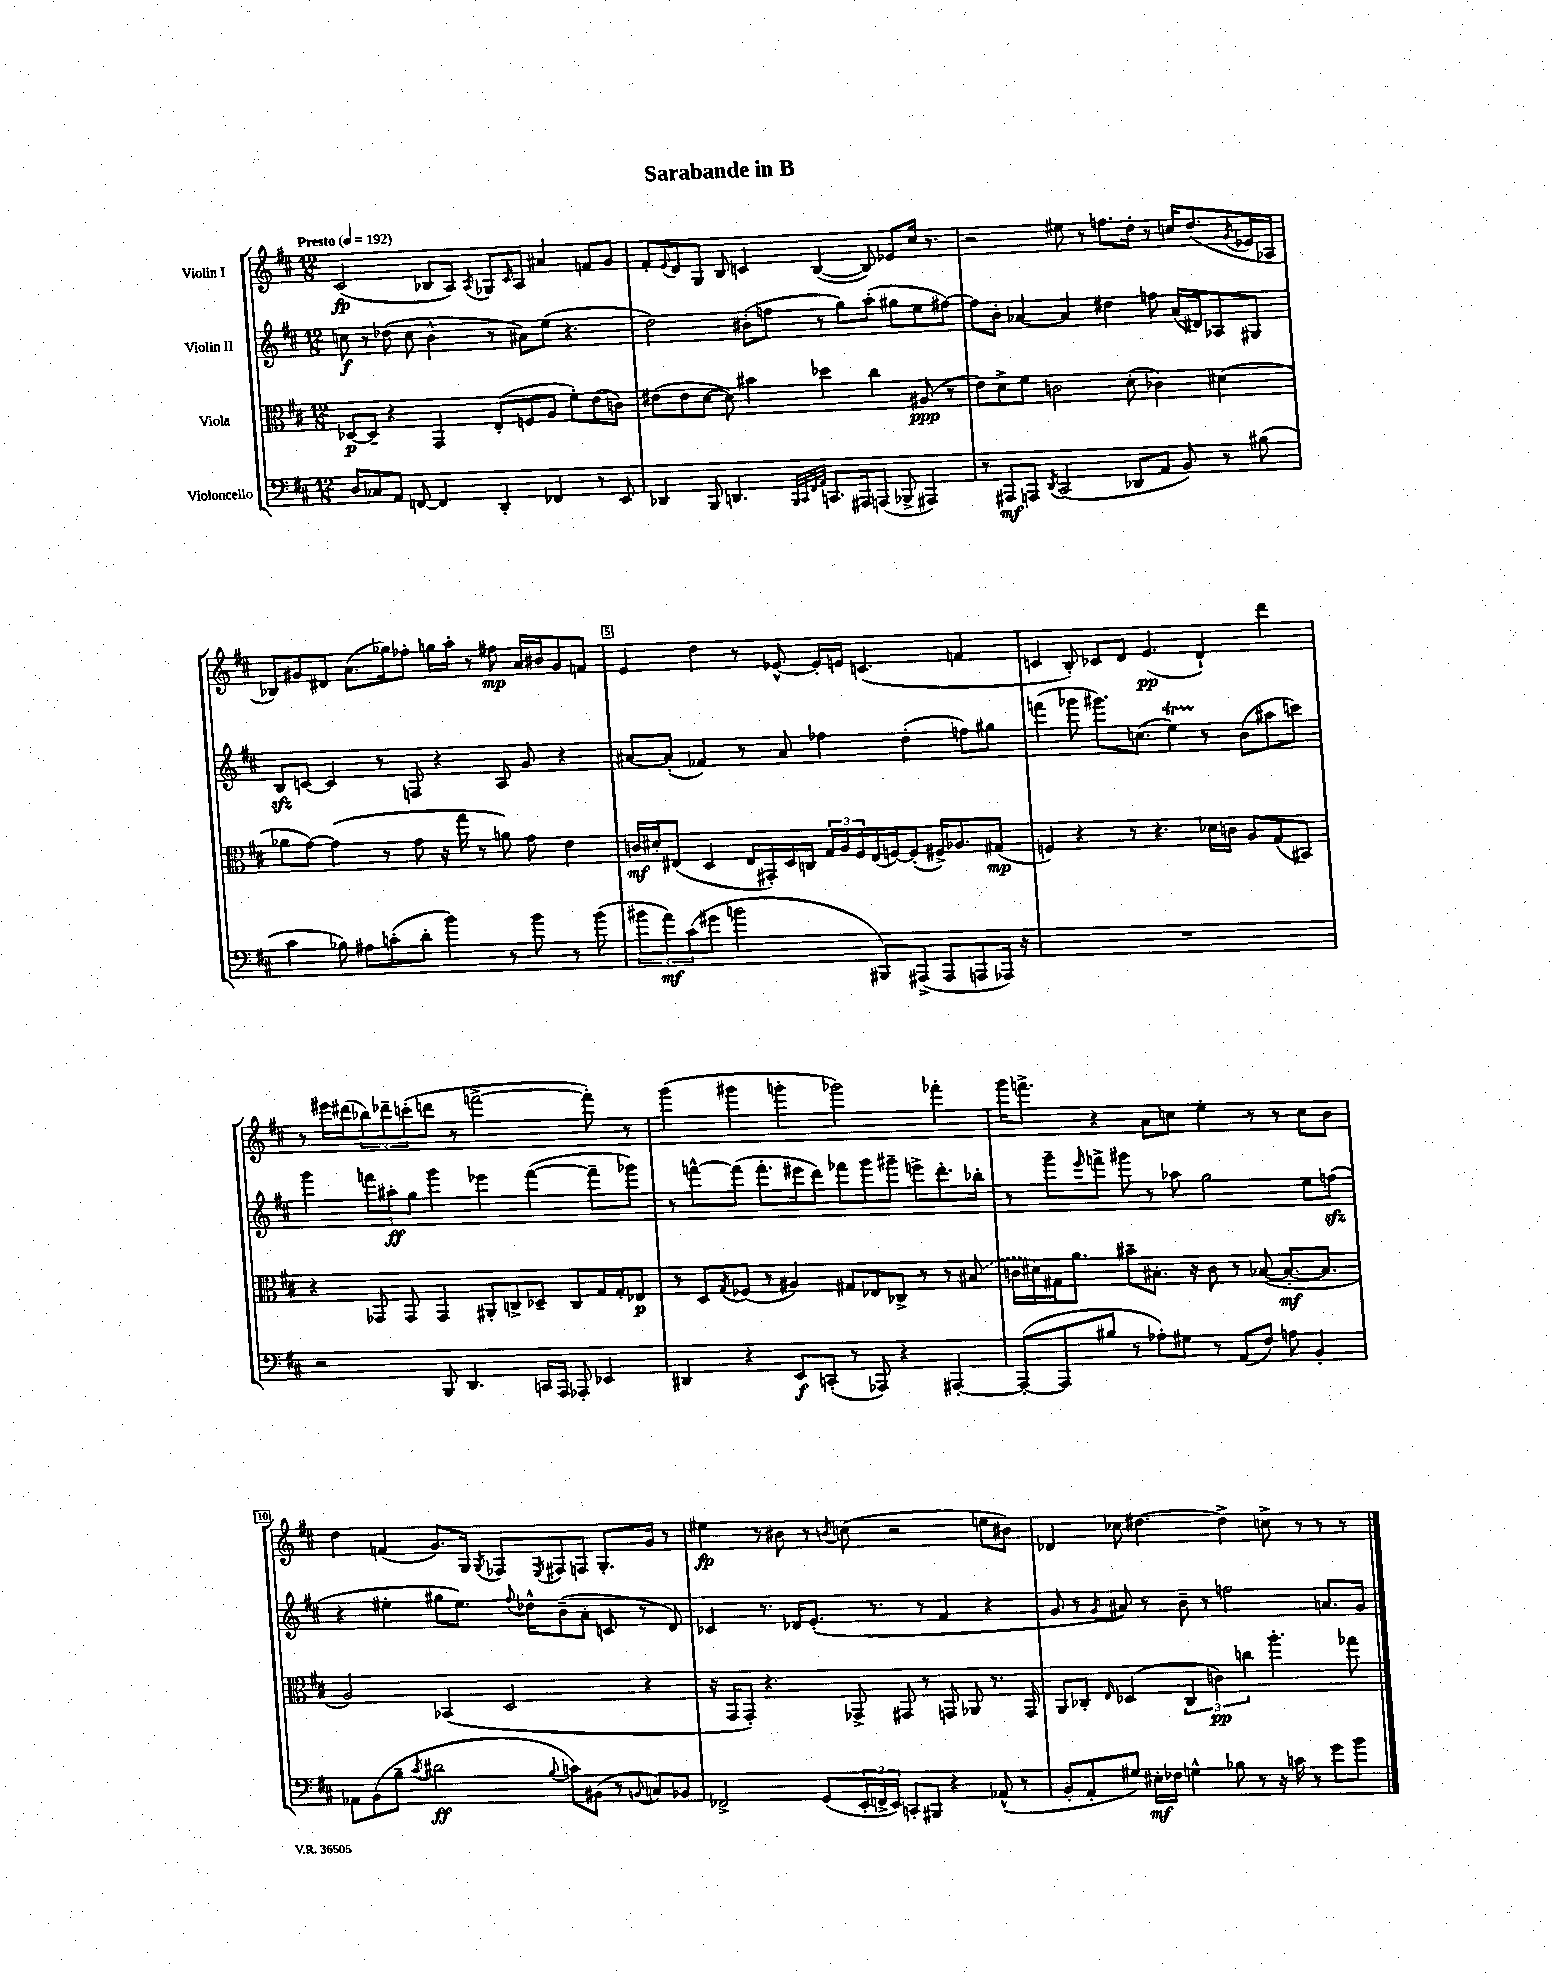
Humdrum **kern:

**kern	**dynam	**kern	**dynam	**kern	**dynam	**kern	**dynam
*part4	*part4	*part3	*part3	*part2	*part2	*part1	*part1
*staff4	*staff4	*staff3	*staff3	*staff2	*staff2	*staff1	*staff1
*I"Violoncello	*	*I"Viola	*	*I"Violin II	*	*I"Violin I	*
*clefF4	*	*clefC3	*	*clefG2	*	*clefG2	*
*k[f#c#]	*	*k[f#c#]	*	*k[f#c#]	*	*k[f#c#]	*
*M12/8	*	*M12/8	*	*M12/8	*	*M12/8	*
*MM192	*	*MM192	*	*MM192	*	*MM192	*
=1	=1	=1	=1	=1	=1	=1	=1
!	!	!	!	!	!	!LO:TX:a:B:t=Presto	!
8D/L	.	[8D-X/L	p	8ccn\	f	(2c#/	fp
8C-X/	.	8D-~/J]	.	8r	.	.	.
8AA/J	.	4r	.	(8dd-X\	.	.	.
[8FFn/	.	.	.	8cc\	.	.	.
4FF/]	.	4GG/	.	4b^^\	.	8B-X/L	.
.	.	.	.	.	.	8A/J)	.
.	.	.	.	.	.	8qA/	.
4DD'/	.	(8E'/L	.	8r	.	8G-X/L	.
.	.	.	.	.	.	16qqc#/	.
.	.	8Fn/	.	8a#X\L)	.	8A/J	.
4FF-X/	.	8A/J	.	(8ee\J	.	4a#X/	.
.	.	8f#'\L)	.	4.r	.	.	.
8r	.	(8e\	.	.	.	8fn/L	.
8EE/	.	8cn\J)	.	.	.	8g/J	.
=2	=2	=2	=2	=2	=2	=2	=2
4DD-X/	.	(8e#X\L	.	2dd\)	.	8f#'/L	.
.	.	.	.	.	.	8qqe/	.
.	.	8e#\	.	.	.	8d/	.
8BBB/	.	[8d\J	.	.	.	8G/J	.
4.DDn/	.	8d\])	.	.	.	8B/	.
.	.	4b#X\	.	(8b#X'\L	.	4cn/	.
.	.	.	.	8ffn\J	.	.	.
32qqBBB/LLL	.	.	.	.	.	.	.
32qqCC#/	.	.	.	.	.	.	.
32qqFF#/	.	.	.	.	.	.	.
32qqAA/JJJ	.	.	.	.	.	.	.
8.CCn/L	.	4dd-X\	.	8r	.	([4B/	.
.	.	.	.	8gg\L)	.	.	.
16AAA#X/k	.	.	.	.	.	.	.
(8AAAn/J	.	4cc#\	.	(8aa'\J	.	8B/])	.
8BBB-X^/	.	.	.	8gg#X\L	.	8e-X/L	.
4AAA#X/)	.	(8A#X/	ppp	8ee\	.	16cc#/Jk	.
.	.	.	.	.	.	8.r	.
.	.	8r	.	[8ff#X\J)	.	.	.
=3	=3	=3	=3	=3	=3	=3	=3
8r	.	8e\L)	.	8ff#\L]	.	2r	.
8AAA#X/L	mf	8d^\	.	8b'\J	.	.	.
8AAAn/J	.	8f#\J	.	[4a-X/	.	.	.
8qDD/	.	.	.	.	.	.	.
(2CC#/	.	2cn\	.	.	.	.	.
.	.	.	.	4a-/]	.	8ee#X\	.
.	.	.	.	.	.	8r	.
.	.	.	.	4dd#X\	.	8.ffn\L	.
8DD-X/L	.	(8d'\	.	.	.	.	.
.	.	.	.	.	.	16dd'\Jk	.
8AA/J	.	4c-X\)	.	8ffn\	.	8r	.
8BB/)	.	.	.	(16a-/LL	.	16ccn/KL	.
.	.	.	.	16d#X/J)	.	(8.dd/	.
8r	.	(4d#X\	.	8A-X/	.	.	.
.	.	.	.	.	.	8qg/	.
(8B#X\	.	.	.	8G#X/J	.	16e-X/L	.
.	.	.	.	.	.	16A-X/JJ	.
!!LO:LB:g=z
=4	=4	=4	=4	=4	=4	=4	=4
4c#\	.	8a-X\L	.	8Bzz/L	.	8B-X/L)	.
.	.	[8g\J)	.	[8cn/J	.	8g#X/	.
8B-X\)	.	(4g\]	.	4c/]	.	8d#X/J	.
8A#X\L	.	.	.	.	.	(8.a\L	.
(8cn'\	.	8r	.	8r	.	.	.
.	.	.	.	.	.	16gg-X\k)	.
8d'\J	.	8g\	.	8Fn/	.	8ff-X'\J	.
4b\)	.	16r	.	4r	.	16ggn\LL	.
.	.	16gg\	.	.	.	16aa'\JJ	.
.	.	8r	.	.	.	8r	.
8r	.	8an\)	.	8A/	.	8ff#X\	mp
8b\	.	8g\	.	8g/	.	16a/LL	.
.	.	.	.	.	.	16b#X/J	.
8r	.	4e\	.	4r	.	8g#/	.
(8b\	.	.	.	.	.	8fn/J	.
=5	=5	=5	=5	=5	=5	=5	=5
12b#X\L	.	16cn/LL	mf	[8a#X/L	.	4e/	.
.	.	16d#X'/J	.	.	.	.	.
12a\)	mf	.	.	.	.	.	.
.	.	(8E#X/J	.	(8a#'/J]	.	.	.
(12c#\	.	.	.	.	.	.	.
8g#X\J	.	4D/	.	4f-X/)	.	4dd\	.
2bn\	.	.	.	.	.	.	.
.	.	16E#/LL	.	8r	.	8r	.
.	.	16GG#X'/)	.	.	.	.	.
.	.	16D/	.	8a#/	.	[8e-X^^/	.
.	.	16Cn/JJ	.	.	.	.	.
.	.	24G/LL	.	4ff-X\	.	16e-'/LL]	.
.	.	24A/	.	.	.	.	.
.	.	.	.	.	.	16en/JJ	.
.	.	24F#/	.	.	.	.	.
8BBB#X/L)	.	(16E#/	.	.	.	(4.cn/	.
.	.	[16Fn/J)	.	.	.	.	.
(8AAA#X^/J	.	(8F'/J]	.	(4dd'\	.	.	.
8AAA#/L	.	16F#X^/KL)	.	.	.	.	.
.	.	8.A-X/	.	.	.	.	.
8AAAn/	.	.	.	8ffn\L)	.	4fn/	.
16AAA-X/Jk)	.	(8G#X/J	mp	8gg#X\J	.	.	.
16r	.	.	.	.	.	.	.
=6	=6	=6	=6	=6	=6	=6	=6
1.r	.	4Fn/)	.	(4fffn\	.	4cn/	.
.	.	4r	.	8ggg-X\	.	8B'/)	.
.	.	.	.	8.ggg#X\L)	.	8c-X/L	.
.	.	8r	.	.	.	8d/J	.
.	.	.	.	(8.ccn\J	.	.	.
.	.	4.r	.	.	.	(4.e/	pp
.	.	.	.	4eeT\)	.	.	.
.	.	16d-X\LL	.	8r	.	4d`/)	.
.	.	16cn\JJ	.	.	.	.	.
.	.	8A/L	.	(8b\L	.	.	.
.	.	(8G/	.	8aa#X\	.	4ddd\	.
.	.	8BB#X/J)	.	8cccn\J)	.	.	.
!!LO:LB:g=z
=7	=7	=7	=7	=7	=7	=7	=7
2r	.	4r	.	4ggg\	.	8r	.
.	.	.	.	.	.	16eee#X\LL	.
.	.	.	.	.	.	(16ddd#X\J	.
.	.	8GG-X/	.	12fffn\L	.	12bb-X\)	.
.	.	.	.	12aa#X'\	ff	12ddd-X~\	.
.	.	8GG-/	.	.	.	.	.
.	.	.	.	12gg\J	.	(12cccn'\	.
8BBB/	.	4GG-/	.	4ggg\	.	8dddn\J	.
4.DD/	.	.	.	.	.	8r	.
.	.	8AA#X'/L	.	4eee-X\	.	[2fffn^\	.
.	.	8Cn^/	.	.	.	.	.
16CCn/LL	.	8D-X~/J	.	([4fff\	.	.	.
16AAA/JJ	.	.	.	.	.	.	.
8AAA-X'/	.	8C/L	.	.	.	.	.
4EE-X/	.	16G/L	.	8fff~\L]	.	8fff'\])	.
.	.	16G'/J	.	.	.	.	.
.	.	8E-X/J	p	8ggg-X\J)	.	8r	.
=8	=8	=8	=8	=8	=8	=8	=8
4DD#X/	.	8r	.	8r	.	(4ggg\	.
.	.	8D/L	.	[8fffn^^\L	.	.	.
.	.	8qG/	.	.	.	.	.
4r	.	(8F-X/J	.	(8fff\J]	.	4ggg#X\	.
.	.	8r	.	8.fff'\L	.	.	.
8EE/L	f	4A#X/)	.	.	.	4gggn'\	.
.	.	.	.	16eee#X\k	.	.	.
(8CCn'/J	.	.	.	8ddd\J)	.	.	.
8r	.	8G#X/L	.	8fff-X\L	.	2ggg-X\)	.
8AAA-X/)	.	8E-X/	.	8ggg\	.	.	.
4r	.	8C-X^/J	.	8ggg#X~\J	.	.	.
.	.	8r	.	8eeen^\L	.	.	.
[4AAA#X'/	.	8r	.	8.ddd'\	.	4fff-X'\	.
.	.	(8B#X/	.	.	.	.	.
.	.	.	.	16bb-X'\Jk	.	.	.
=9	=9	=9	=9	=9	=9	=9	=9
(8AAA#'/L_	.	16cn\LL	.	8r	.	16ggg\KL	.
.	.	16d#X\)	.	.	.	8.fffn^\J	.
8AAA#/]	.	16G#X\J	.	8ggg~\L	.	.	.
.	.	8.a\J	.	.	.	.	.
.	.	.	.	16qqeee/	.	.	.
8B#X/J	.	.	.	8fffn^\J	.	4r	.
8r	.	8b#X~\L	.	8ggg#X\	.	.	.
8A-X'\L)	.	8.B#X'\J	.	8r	.	8a\L	.
8G#X\J	.	.	.	8aa-X\	.	8ccn\J	.
.	.	16r	.	.	.	.	.
8r	.	8c\	.	2gg\	.	4ee'\	.
(8AA/L	.	8r	.	.	.	.	.
8F#/J)	.	([8B-X/	.	.	.	8r	.
8An\	.	8.B-'/L_	mf	.	.	8r	.
4BB'/	.	.	.	8ee\L	.	8cc\L	.
.	.	8.B-/J]	.	.	.	.	.
.	.	.	.	(8ffnzz\J	.	8b\J	.
!!LO:LB:g=z
=10	=10	=10	=10	=10	=10	=10	=10
8AA-X\L	.	2A/)	.	4r	.	4dd\	.
(8BB\	.	.	.	.	.	.	.
8B~\J	.	.	.	4ee#X'\	.	(4fn/	.
8qc#/	.	.	.	.	.	.	.
2d#X\	ff	.	.	.	.	.	.
.	.	(4BB-X/	.	8gg#X\L	.	8.g/L)	.
.	.	.	.	8.ee#\J)	.	.	.
.	.	.	.	.	.	16G/Jk	.
.	.	.	.	.	.	8qG/	.
.	.	2D/	.	.	.	8F-X/L	.
.	.	.	.	8qqff#/	.	.	.
.	.	.	.	16dd-X^^\KL	.	.	.
8qqB/	.	.	.	.	.	8qE/	.
8cn\L)	.	.	.	(8b~\	.	8F#X/	.
(8BB#X\J	.	.	.	8a'\J	.	8Fn/J	.
8r	.	.	.	8cn/	.	8.G'/L	.
8qqBBn/	.	.	.	.	.	.	.
8Cn/L)	.	4r	.	8r	.	.	.
.	.	.	.	.	.	16g/Jk	.
8BB-X/J	.	.	.	8d/)	.	8r	.
=11	=11	=11	=11	=11	=11	=11	=11
2FF-X^/	.	16r	.	4c-X/	.	4ee#X\	fp
.	.	16GG/KL	.	.	.	.	.
.	.	8GG'/J)	.	.	.	.	.
.	.	4.r	.	8.r	.	8r	.
.	.	.	.	.	.	8b#X\	.
.	.	.	.	16d-X/KL	.	.	.
(8GG/L	.	.	.	(8.e'/J	.	8r	.
.	.	.	.	.	.	8qbn/	.
24EE'/L	.	8GG-X^/	.	.	.	(8ccn\	.
24FFn^/	.	.	.	.	.	.	.
.	.	.	.	8.r	.	.	.
24EE/JJ)	.	.	.	.	.	.	.
8CCn'/L	.	8GG#X/	.	.	.	2r	.
8BBB#X/J	.	8r	.	8r	.	.	.
4r	.	8GGn/	.	4f#/	.	.	.
.	.	8AA-X/	.	.	.	.	.
(8AA-X^^/	.	8.r	.	4r	.	8een\L	.
8r	.	.	.	.	.	8b#X\J)	.
.	.	16GG/	.	.	.	.	.
=12	=12	=12	=12	=12	=12	=12	=12
8BB'/L	.	8AA/L	.	8g/	.	4d-X/	.
8AA'/	.	8C-X'/J	.	8r	.	.	.
.	.	16qqE/	.	8qg/	.	.	.
8G#X/J)	.	(4D-X/	.	8a#X/)	.	8cc-X\	.
16E#X'\LL	mf	.	.	8r	.	[4.dd#X\	.
16F-X\JJ	.	.	.	.	.	.	.
4Gn^^\	.	6C-/	.	8b~\	.	.	.
.	.	.	.	8r	.	.	.
.	.	6cn\)	pp	.	.	.	.
8B-X\	.	.	.	2ffn\	.	4dd#^\]	.
.	.	6ccn\	.	.	.	.	.
8r	.	.	.	.	.	.	.
16r	.	4.aa'\	.	.	.	8ccn^\	.
16cn\	.	.	.	.	.	.	.
8r	.	.	.	.	.	8r	.
8g\L	.	.	.	8.an/L	.	8r	.
8b\J	.	8gg-X\	.	.	.	8r	.
.	.	.	.	16g/Jk	.	.	.
==	==	==	==	==	==	==	==
*-	*-	*-	*-	*-	*-	*-	*-
